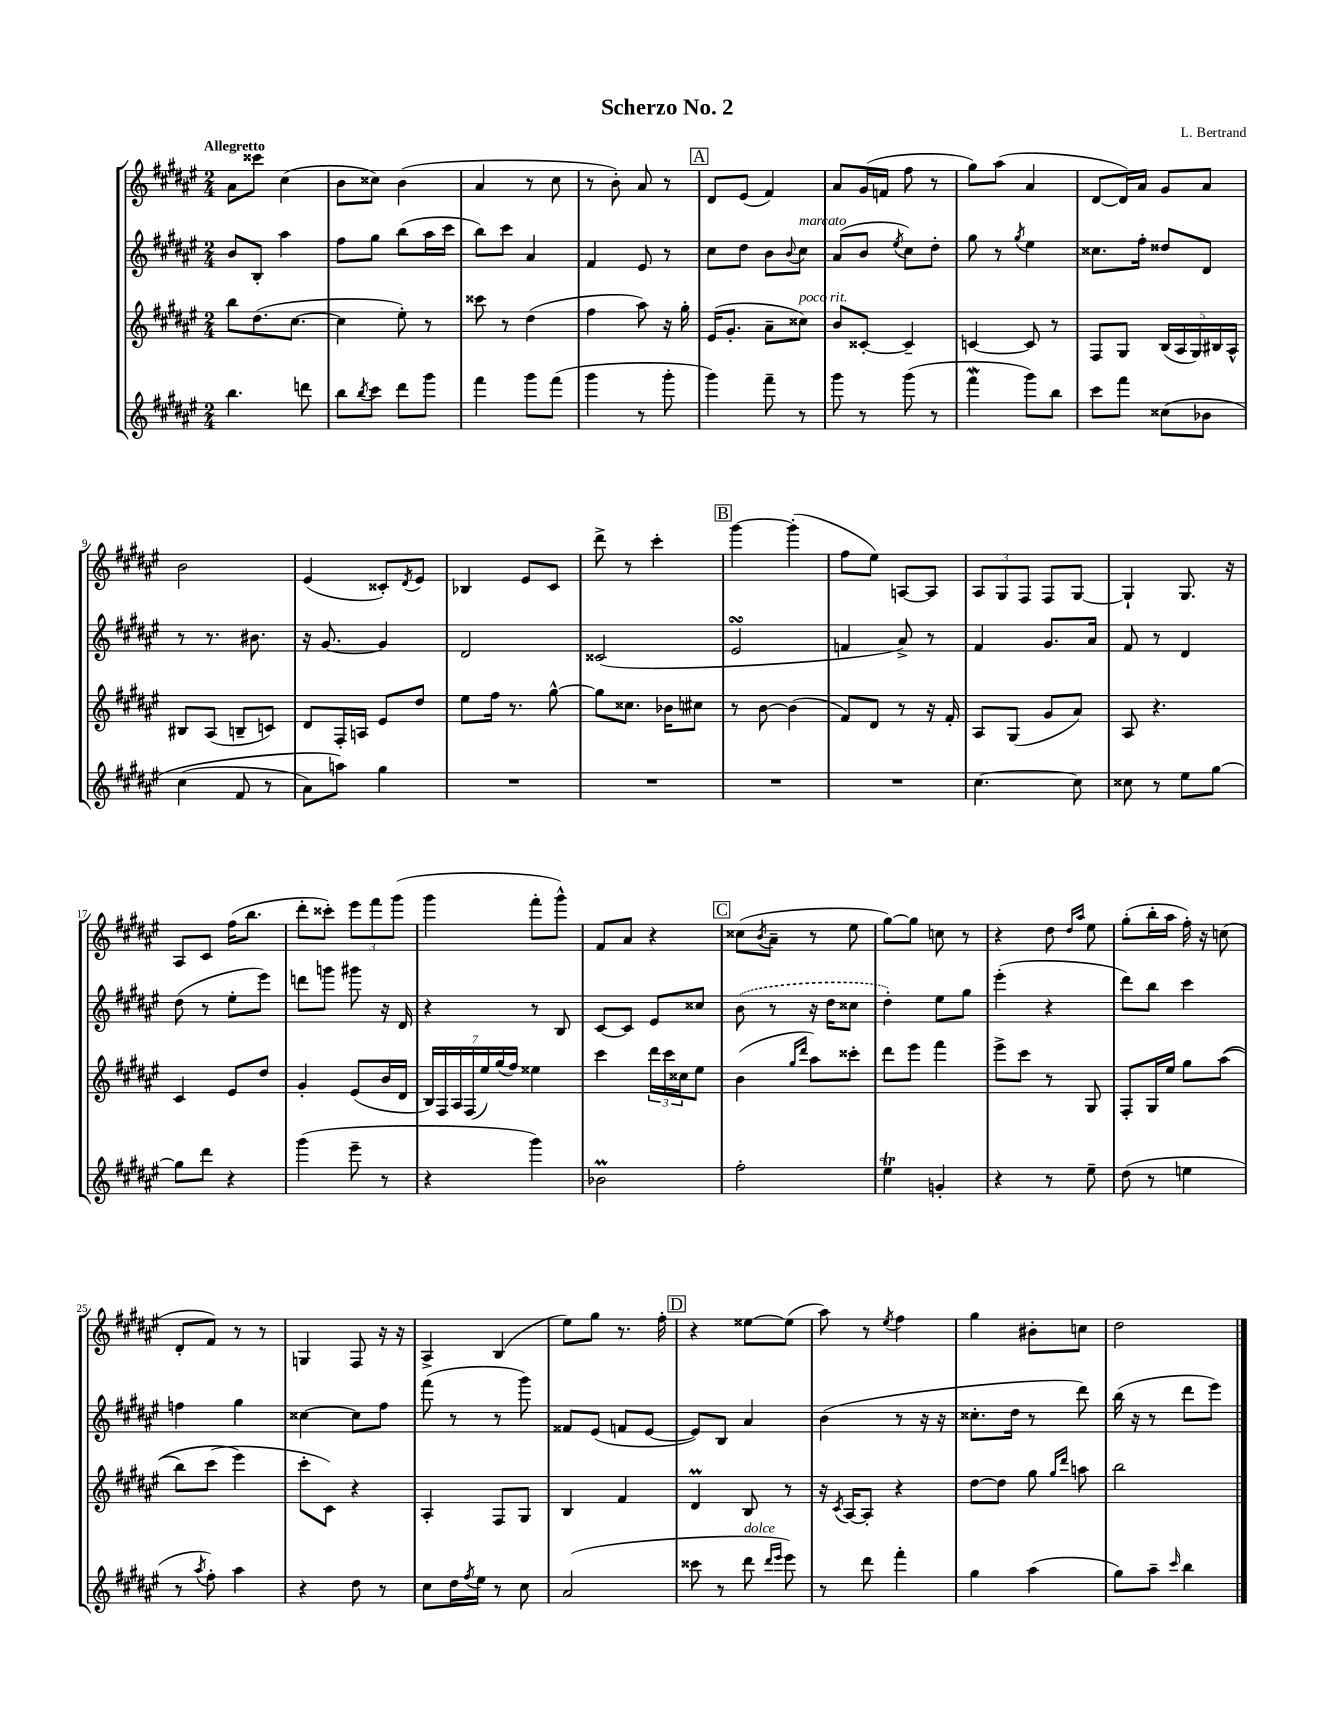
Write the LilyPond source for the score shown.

\header { title = "Scherzo No. 2" composer = "L. Bertrand" }
<<
\new StaffGroup <<
\new Staff = "s0" {
    \clef treble \key fis \major \numericTimeSignature \time 2/4 \tempo "Allegretto"
    ais'8 cisis'''8 cis''4( |
    b'8 cisis''8) b'4( |
    ais'4 r8 cis''8 |
    r8 b'8-.) ais'8 r8 |
    \mark \markup { \box "A" } dis'8 eis'8( fis'4) |
    ais'8 gis'16( f'16 fis''8 r8 |
    gis''8) ais''8( ais'4 |
    dis'8~ dis'16) ais'16 gis'8 ais'8 |
    b'2 |
    eis'4( cisis'8-.) \acciaccatura { dis'8 } eis'8 |
    bes4 eis'8 cis'8 |
    dis'''8-> r8 cis'''4-. |
    \mark \markup { \box "B" } gis'''4~ gis'''4-.( |
    fis''8 eis''8) a8~ a8 |
    \tuplet 3/2 { ais8 gis8 fis8 } fis8 gis8~ |
    gis4-! gis8. r16 |
    ais8 cis'8 fis''16( b''8. |
    dis'''8-. cisis'''8-.) \tuplet 3/2 { eis'''8 fis'''8 gis'''8( } |
    gis'''4 fis'''8-. gis'''8-^) |
    fis'8 ais'8 r4 |
    \mark \markup { \box "C" } cisis''8( \acciaccatura { b'8 } ais'8-- r8 eis''8 |
    gis''8~) gis''8 c''8 r8 |
    r4 dis''8 \grace { dis''16 ais''16 } eis''8 |
    gis''8-.( b''16-. ais''16 fis''16-.) r16 c''8( |
    dis'8-. fis'8) r8 r8 |
    g4 fis8 r16 r16 |
    ais4-> b4( |
    eis''8) gis''8 r8. fis''16-. |
    \mark \markup { \box "D" } r4 eisis''8~ eisis''8( |
    ais''8) r8 \acciaccatura { eis''8 } fis''4 |
    gis''4 bis'8-. c''8 |
    dis''2 \bar "|." |
}
\new Staff = "s1" {
    \clef treble \key fis \major \numericTimeSignature \time 2/4
    b'8 b8-. ais''4 |
    fis''8 gis''8 b''8( ais''16 cis'''16 |
    b''8) cis'''8 ais'4 |
    fis'4 eis'8 r8 |
    \mark \markup { \box "A" } cis''8 dis''8 b'8 \appoggiatura { b'8 } cis''8^\markup { \italic "marcato" } |
    ais'8( b'8 \acciaccatura { eis''8 } cis''8) dis''8-. |
    gis''8 r8 \acciaccatura { gis''8 } eis''4 |
    cisis''8. fis''16-. disis''8 dis'8 |
    r8 r8. bis'8. |
    r16 gis'8.~ gis'4 |
    dis'2 |
    cisis'2( |
    \mark \markup { \box "B" } eis'2\turn |
    f'4 ais'8->) r8 |
    fis'4 gis'8. ais'16 |
    fis'8 r8 dis'4 |
    dis''8( r8 eis''8-. eis'''8) |
    d'''8 g'''8 gis'''8 r16 dis'16 |
    r4 r8 b8 |
    cis'8~ cis'8 eis'8 cisis''8 |
    \mark \markup { \box "C" } \once \slurDashed b'8( r8 r16 dis''16 cisis''8 |
    dis''4-.) eis''8 gis''8 |
    eis'''4-.( r4 |
    dis'''8) b''8 cis'''4 |
    f''4 gis''4 |
    cisis''4~ cisis''8 fis''8 |
    fis'''8( r8 r8 gis'''8) |
    fisis'8 eis'8( f'8 eis'8~ |
    \mark \markup { \box "D" } eis'8) b8 ais'4 |
    b'4( r8 r16 r16 |
    cisis''8.-. dis''16 r8 dis'''8) |
    b''16( r16 r8 dis'''8 eis'''8) \bar "|." |
}
\new Staff = "s2" {
    \clef treble \key fis \major \numericTimeSignature \time 2/4
    b''8 dis''8.( cis''8.~ |
    cis''4 eis''8-.) r8 |
    cisis'''8 r8 dis''4( |
    fis''4 ais''8) r16 gis''16-. |
    \mark \markup { \box "A" } eis'16( gis'8.-. ais'8-- cisis''8^\markup { \italic "poco rit." }) |
    b'8 cisis'8~-. cisis'4-- |
    c'4~ c'8 r8 |
    fis8 gis8 \tuplet 5/4 { b16( ais16 gis16) bis16 ais16-^ } |
    bis8 ais8( b8-- c'8) |
    dis'8 fis16-. a16 eis'8 dis''8 |
    eis''8 fis''16 r8. gis''8~-^ |
    gis''8 cisis''8. bes'16 cis''8 |
    \mark \markup { \box "B" } r8 b'8~ b'4( |
    fis'8) dis'8 r8 r16 fis'16-. |
    ais8 gis8( gis'8 ais'8) |
    ais8 r4. |
    cis'4 eis'8 dis''8 |
    gis'4-. eis'8( b'16 dis'16 |
    \tuplet 7/4 { b16) fis16 ais16 fis16( eis''16) gis''16( fis''16) } eisis''4 |
    cis'''4 \tuplet 3/2 { dis'''16 cis'''16 cisis''16 } eis''8 |
    \mark \markup { \box "C" } b'4( \grace { gis''16 dis'''16 } ais''8) cisis'''8-. |
    dis'''8 eis'''8 fis'''4 |
    eis'''8-> cis'''8 r8 gis8 |
    fis8-. gis16 eis''16 gis''8 ais''8(\( |
    b''8) cis'''8( eis'''4\) |
    cis'''8-. cis'8) r4 |
    ais4-. fis8 gis8 |
    b4 fis'4 |
    \mark \markup { \box "D" } dis'4\prall b8 r8 |
    r16 \acciaccatura { cis'8 } ais16~ ais8-. r4 |
    dis''8~ dis''8 gis''8 \grace { gis''16 dis'''16 } a''8 |
    b''2 \bar "|." |
}
\new Staff = "s3" {
    \clef treble \key fis \major \numericTimeSignature \time 2/4
    b''4. d'''8 |
    b''8 \acciaccatura { b''8 } cis'''8 dis'''8 gis'''8 |
    fis'''4 gis'''8 fis'''8( |
    gis'''4 r8 gis'''8-. |
    \mark \markup { \box "A" } gis'''4) fis'''8-- r8 |
    gis'''8 r8 gis'''8( r8 |
    fis'''4\mordent gis'''8) b''8 |
    cis'''8 fis'''8 cisis''8\( bes'8 |
    cis''4( fis'8 r8 |
    ais'8) a''8\) gis''4 |
    R2 |
    R2 |
    \mark \markup { \box "B" } R2 |
    R2 |
    cis''4.~ cis''8 |
    cisis''8 r8 eis''8 gis''8~ |
    gis''8 dis'''8 r4 |
    gis'''4( eis'''8-- r8 |
    r4 gis'''4) |
    bes'2\prall |
    \mark \markup { \box "C" } fis''2-. |
    eis''4\trill g'4-. |
    r4 r8 eis''8-- |
    dis''8( r8 e''4 |
    r8 \acciaccatura { ais''8 } fis''8-.) ais''4 |
    r4 dis''8 r8 |
    cis''8 dis''16 \acciaccatura { fis''8 } eis''16 r8 cis''8 |
    ais'2( |
    \mark \markup { \box "D" } cisis'''8 r8 dis'''8^\markup { \italic "dolce" } \grace { dis'''16 eis'''16 } eis'''8) |
    r8 dis'''8 fis'''4-. |
    gis''4 ais''4( |
    gis''8) ais''8-- \grace { cis'''16 } b''4 \bar "|." |
}
>>
>>
